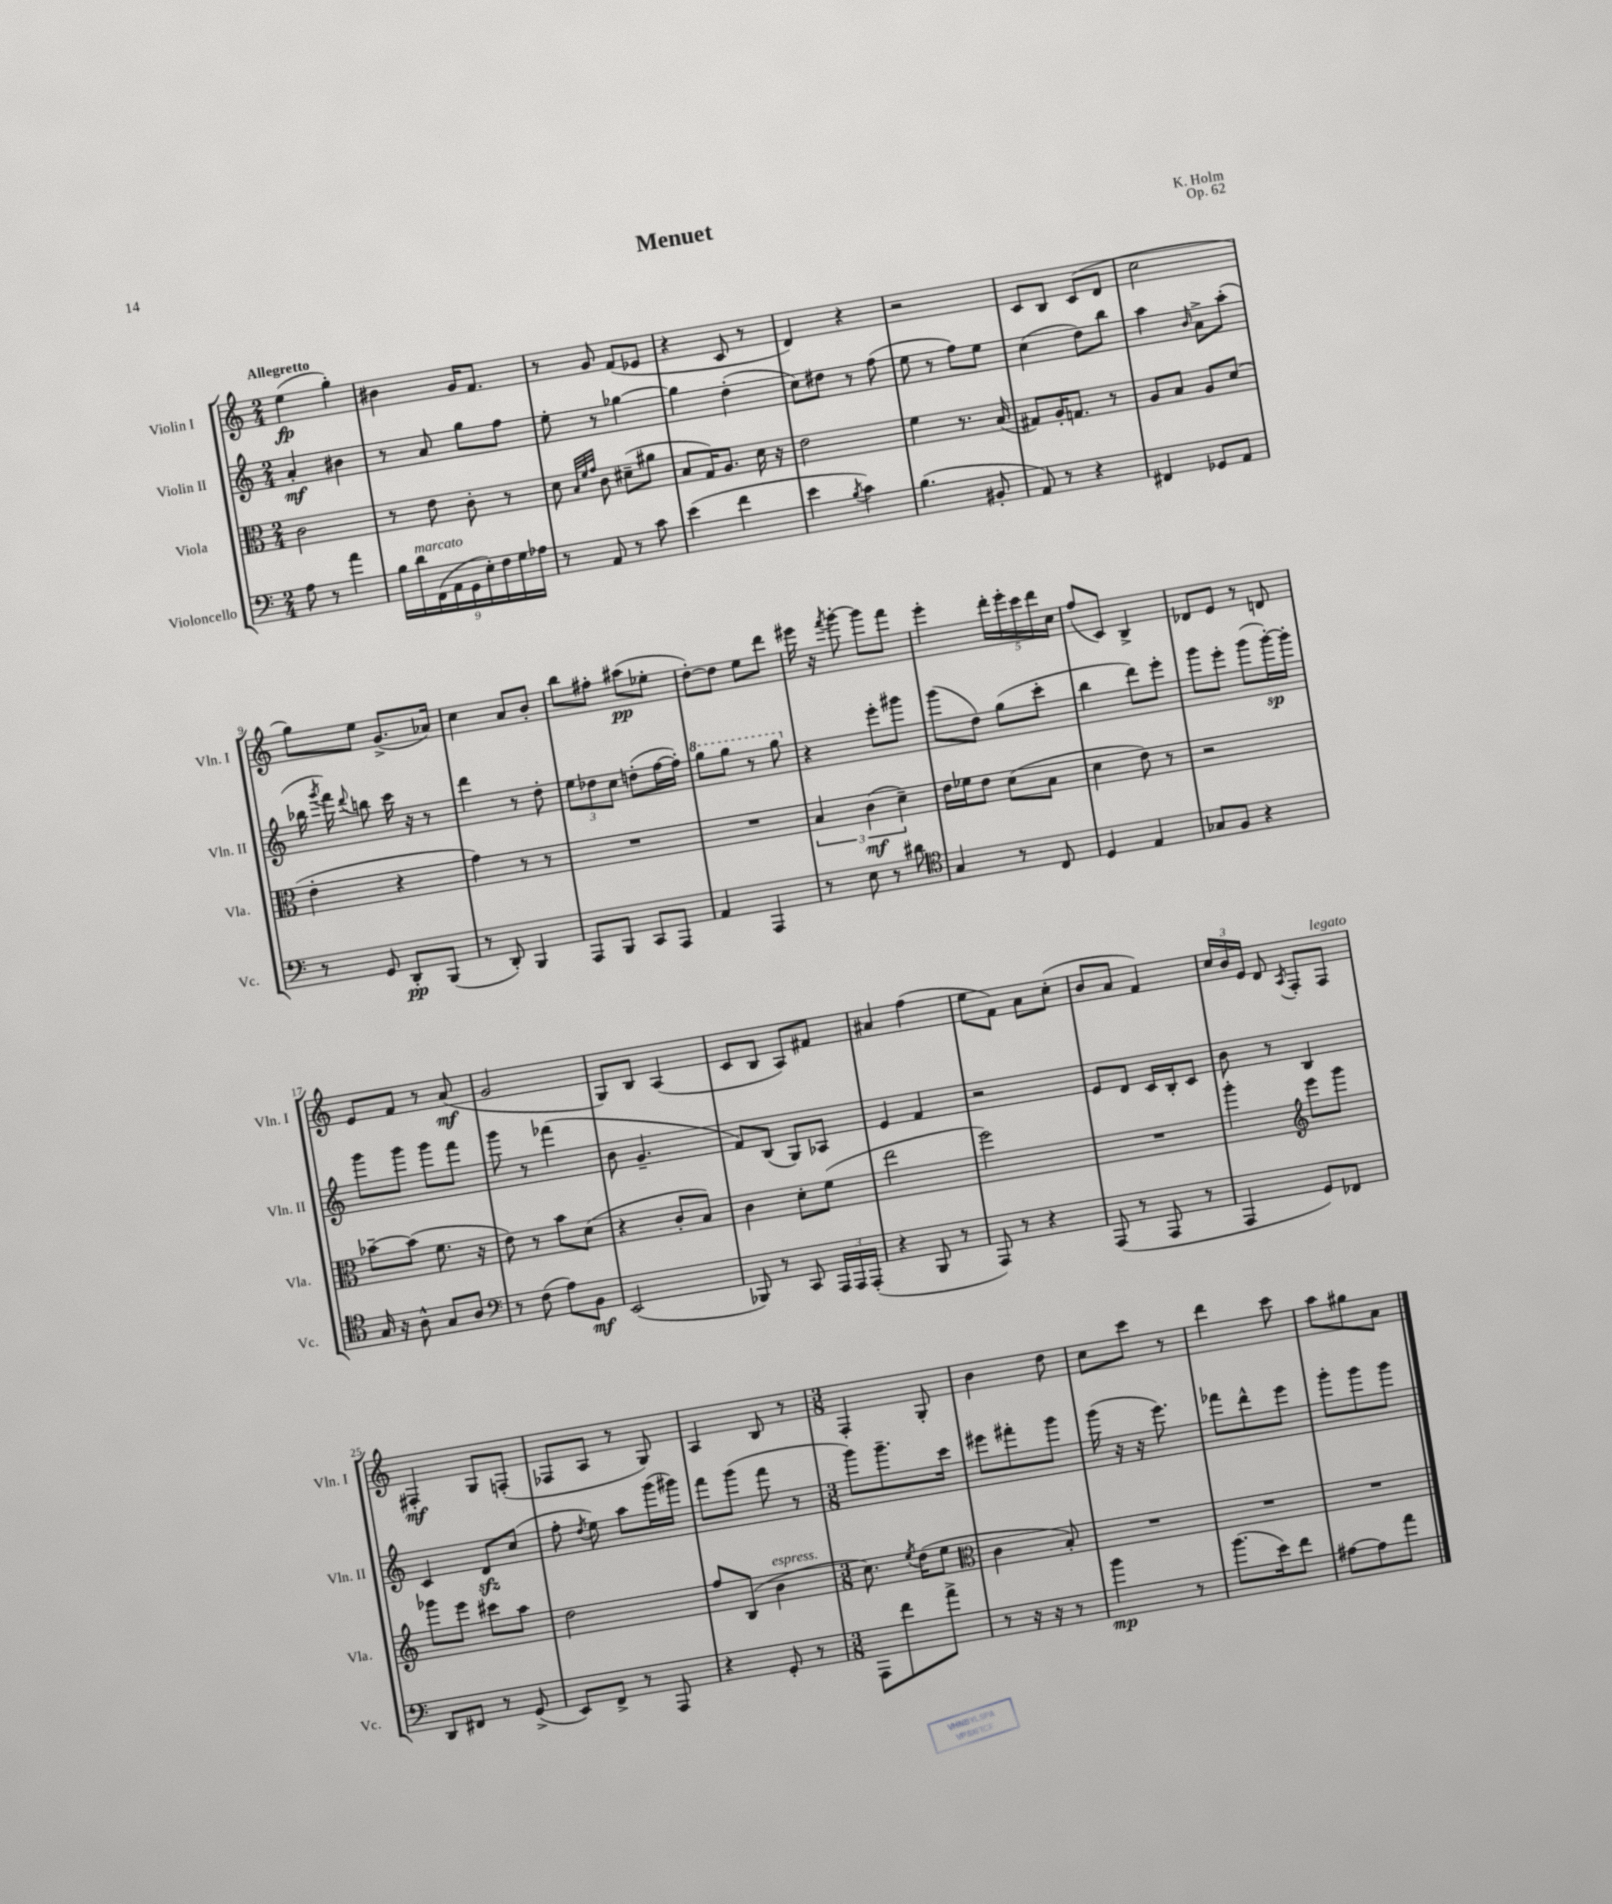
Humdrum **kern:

**kern	**kern	**kern	**kern
*staff4	*staff3	*staff2	*staff1
*clefF4	*clefC3	*clefG2	*clefG2
*k[]	*k[]	*k[]	*k[]
*M2/4	*M2/4	*M2/4	*M2/4
8A	2c	4a'	(4ee
8r	.	.	.
4a	.	4b#	4gg')
=	=	=	=
18B	8r	8r	4b#
18d	.	.	.
(18FF	.	.	.
.	8e	8a	.
18AA	.	.	.
18GG	.	.	.
.	8c'	8gg	16g
18E')	.	.	.
.	.	.	8.f
18F	.	.	.
.	8r	8ff	.
18G	.	.	.
18A-	.	.	.
=	=	=	=
8r	8d	8ee'	8r
.	32qqB	.	.
.	32qqf	.	.
.	32qqg	.	.
8AA	8c	8r	8g
8r	(8d#~	[4gg-	(8f
8c	8a#	.	8e-
=	=	=	=
(4e	8B	4gg-]	4r
.	16G)	.	.
.	8.A	.	.
4f	.	(4dd'	8c
.	16d	.	8r
.	16r	.	.
=	=	=	=
4e	2e	8cc)	4d)
.	.	8dd#	.
8qB	.	.	.
4c)	.	8r	4r
.	.	(8ff	.
=	=	=	=
(4.B	4f	8ee	2r
.	.	8r	.
.	8.r	8ff)	.
8BB#'	.	8ee	.
.	(16B	.	.
=	=	=	=
8AA)	8G#)	(4cc	8c
8r	16A'	.	8B
.	8.G	.	.
4r	.	8dd)	(8c
.	8r	8bb	8d
=	=	=	=
4FF#	8A	4aa	2cc
.	8B	.	.
.	.	16qqb	.
8GG-	8A	8a^	.
8AA	(8d	(8aa'	.
=	=	=	=
8r	4e'	16bb-	8gg)
.	.	8qggg	.
.	.	16fff)	.
.	.	8qqddd	.
8GG	.	8bb	8ee
8DD'	4r	16ccc	(8.g^
.	.	16r	.
(8BBB	.	8r	.
.	.	.	16a-)
=	=	=	=
8r	4g)	4ddd	4cc
8DD')	.	.	.
4BBB	8r	8r	8a
.	8r	8dd'	8b'
=	=	=	=
8AAA	2r	12ee	8bb
.	.	12dd-	.
8BBB	.	.	8ff#'
.	.	12cc	.
8CC	.	(8dd'	(8aa#
8AAA	.	[16ff	8ee-'
.	.	16ff'])	.
=	=	=	=
4AA	2r	8ggg	[8dd')
.	.	8ggg	8dd]
4AAA	.	8r	8ee
.	.	8ggg	8ddd
=	=	=	=
8r	6B	4r	16eee#
.	.	.	16r
.	.	.	8qfff
8E	.	.	[8ggg'
.	(6c	.	.
8r	.	8eee'	8ggg]
.	6d~)	.	.
8d#	.	8ggg#	8fff
=	=	=	=
*clefC4	*	*	*
4G	16e	(8ggg	4eee'
.	16f-	.	.
.	8e	8dd)	.
8r	(8d	(8gg	20ddd'
.	.	.	20eee'
.	.	.	20ccc
8C	8B	8ccc'	.
.	.	.	20ddd
.	.	.	20cc
=	=	=	=
4D	4d	4bb	(8ff
.	.	.	8c)
4E	8e)	8ddd)	4B^
.	8r	8eee'	.
=	=	=	=
8G-	2r	8ggg	8d-
8F	.	8eee'	8e
4r	.	(8ggg	8r
.	.	[16ggg')	8d
.	.	16ggg']	.
=	=	=	=
16G	[8b-~	8ggg	8e
16r	.	.	.
8A^^	(8b-]	8ggg	8f
8G	8.f	8ggg	8r
8A	.	8fff	(8a
.	16r	.	.
=	=	=	=
*clefF4	*	*	*
8r	8e)	8ggg	2g
(8F	8r	8r	.
8A)	8b	(4fff-	.
8BB	(8d	.	.
=	=	=	=
(2EE	4r	8b	8G)
.	.	4.g~	8B
.	8c'	.	(4A
.	8B)	.	.
=	=	=	=
8BBB-)	4c	8f)	8c
8r	.	(8B	8B
8CC	8d'	8G)	8A)
24AAA	(8f	8A-	8f#
24AAA	.	.	.
(24AAA'	.	.	.
=	=	=	=
4r	2ee	4e	4a#
8BBB	.	4f	(4ff
8r	.	.	.
=	=	=	=
8AAA)	2ff)	2r	8ee
8r	.	.	8f)
4r	.	.	8a
.	.	.	(8cc'
=	=	=	=
(8AAA	2r	8e	8b
8r	.	8d	8a
8AAA	.	16c	4f)
.	.	16B'	.
8r	.	8c	.
=	=	=	=
4AAA	4aa'	8b	24cc
.	.	.	24b
.	.	.	24e
.	.	8r	8d
*	*clefG2	*	*
.	.	.	8qA
8GG)	8eee	4B	8F'
8FF-	8ggg	.	8F
=	=	=	=
8DD	8ggg-	4c	4F#'
8FF#	8eee	.	.
8r	8ccc#	8d	8G
(8GG^	8aa	(8cc	(8F'
=	=	=	=
8EE)	2dd	8ff'	8F-
.	.	8qdd	.
8FF^	.	8ee)	8A
8r	.	8aa	8r
8AAA	.	(16ggg	8G)
.	.	16ggg#)	.
=	=	=	=
4r	8ff	8fff	4A
.	(8B	(8ggg	.
8GG'	4b	8fff	8B
8r	.	8r	8r
=	=	=	=
*M3/8	*M3/8	*M3/8	*M3/8
8AAA	8.cc)	8ggg)	4F'
8f	.	8.ggg~	.
.	8qee	.	.
.	(16dd	.	.
8a^	8ee	.	8G'
.	.	16ccc	.
=	=	=	=
*	*clefC3	*	*
8r	4c	8eee#	4b
16r	.	8fff#'	.
16r	.	.	.
8r	8B')	8ggg	8dd
=	=	=	=
4b	4.r	(16ggg	8cc
.	.	16r	.
.	.	16r	8ccc
.	.	8.eee)	.
8r	.	.	8r
=	=	=	=
(8.b	4.r	8fff-	4ddd
.	.	8ddd^^	.
16e)	.	.	.
8f	.	8eee	8ccc
=	=	=	=
[8A#	4.r	8ggg'	8aa
8A#]	.	8ggg	8gg#
8a	.	8ggg	8a
==	==	==	==
*-	*-	*-	*-
